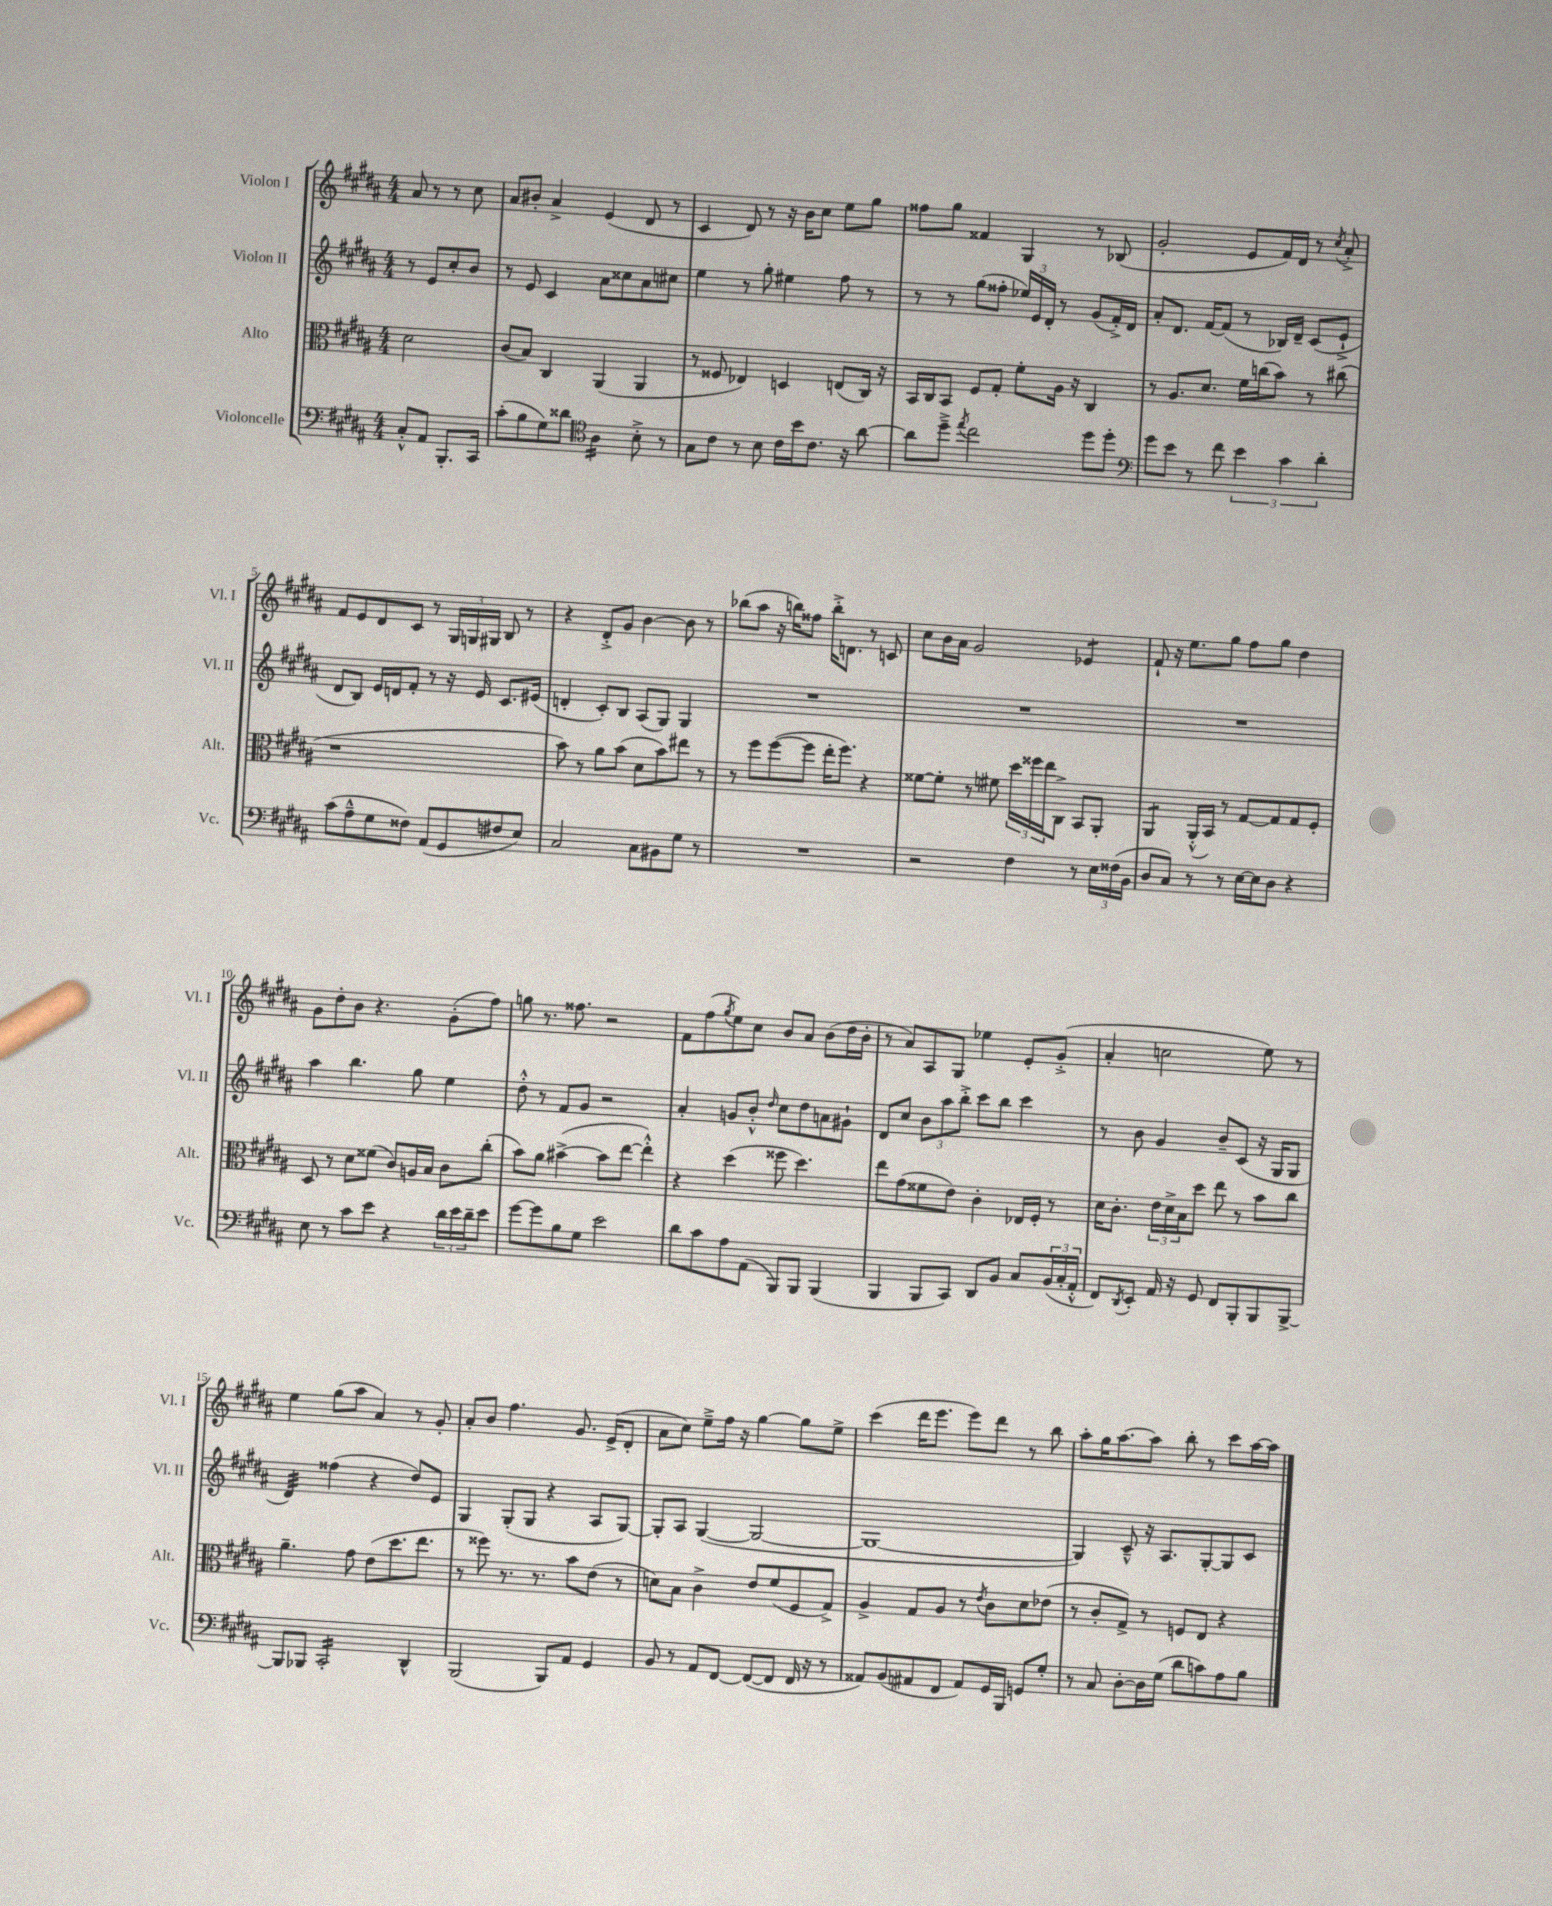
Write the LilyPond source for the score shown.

<<
\new StaffGroup <<
\new Staff = "s0" \with { instrumentName = "Violon I" shortInstrumentName = "Vl. I" } {
    \clef treble \key b \major \numericTimeSignature \time 4/4 \partial 2
    ais'8 r8 r8 cis''8 |
    ais'8 bis'8-. ais'4-> e'4( dis'8 r8 |
    cis'4 dis'8) r8 r16 b'16 cis''8 e''8 gis''8 |
    fisis''8 gis''8 fisis'4 gis4 r8 bes8( |
    gis'2-. e'8 fis'16) dis'16 r8 \acciaccatura { cis''8 } ais'8-.-> |
    fis'8 e'8 dis'8 cis'8 r8 \tuplet 3/2 { gis16 g16 gis16 } b8 r8 |
    r4 dis'8-.-> gis'8 b'4~ b'8 r8 |
    bes''8( ais''8 r16 b''16) fisis''8 b''16-.-> d'8. r8 c'8 |
    cis''8 b'16 ais'16 gis'2 ees'4:8 |
    fis'8-! r16 e''8. gis''8 fis''8 gis''8 dis''4 |
    gis'8 dis''8-. b'8 r4. gis'8-.( fis''8) |
    g''8 r8. fisis''8. r2 |
    fis'8 fis''8( \acciaccatura { gis''8 } e''8) cis''8 b'8 ais'8 b'8( dis''16 b'16-. |
    r8 ais'8) ais8 gis8 ees''4 e'8-. gis'8-.->( |
    ais'4-. c''2 e''8) r8 |
    e''4 gis''8( ais''8 ais'4) r8 gis'8-. |
    ais'8-. b'8 fis''4. gis'8. e'16->( dis'8-. |
    ais'8 cis''8) e''8---> fis''16 r16 gis''4~ gis''8 e''8-> |
    cis'''4( dis'''16 e'''8. e'''8) dis'''8 r8 b''8 |
    ais''8-. gis''16 ais''8.~ ais''8 b''8-. r8 cis'''8 ais''16~ ais''16 \bar "|." |
}
\new Staff = "s1" \with { instrumentName = "Violon II" shortInstrumentName = "Vl. II" } {
    \clef treble \key b \major \numericTimeSignature \time 4/4 \partial 2
    r8 e'8 cis''8-. b'8 |
    r8 e'8 cis'4 ais'8 cisis''8 ais'8 cis''8 |
    e''4 r8 gis''8-. eis''4 fis''8 r8 |
    r8 r8 gis''8( fisis''8-. \tuplet 3/2 { ees''16) e'16 dis'16-. } r8 gis'8( fis'16-.->) dis'16 |
    ais'8-. dis'8. fis'16~ fis'8( r8 bes16) dis'16-- cis'8( e'8-!-> |
    dis'8 b8) e'16 d'16 fis'8-. r8 r16 e'16 cis'8. eis'16( |
    d'4-. cis'8-.) b8 ais8( gis8) gis4 |
    R1 |
    R1 |
    R1 |
    ais''4 b''4. gis''8 e''4 |
    dis''8-.-^ r8 fis'8 gis'8 r2 |
    ais'4-. g'8 b'8-.-^ \grace { dis''16 } cis''8 dis''8 a'8 gis'8-! |
    dis'8 cis''8 \tuplet 3/2 { b'8 ais''8 b''8-.-> } cis'''8 b''8 cis'''4 |
    r8 b'8 gis'4 b'8-- cis'8( r16 gis16 gis8 |
    dis'4:32) fisis''4( r4 dis''8) e'8 |
    gis4 gis8-.( gis8 r4 ais8 gis8~) |
    gis8-. ais8 gis4~( gis2~ |
    gis1~ |
    gis4) cis'8---^ r16 ais8. gis8~-. gis8 cis'8 \bar "|." |
}
\new Staff = "s2" \with { instrumentName = "Alto" shortInstrumentName = "Alt." } {
    \clef alto \key b \major \numericTimeSignature \time 4/4 \partial 2
    dis'2 |
    cis'8( b8) cis4 ais,4( ais,4 |
    r8 fisis8 ees4) d4 e8( cis16) r16 |
    b,16 cis16 b,8 fis8 gis8-. fis'8-. ais16 r16 cis4 |
    r8 ais8. dis'8. fis'16 c''16( b'8) r8 cis''8( |
    r1 |
    b'8) r8 ais'8 b'8( dis'8 b'8) eis''8 r8 |
    r8 fis''8 fis''8~( fis''8 e''16-. fis''8.) r4 |
    fisis'8~ fisis'8-. r8 fis'8 \tuplet 3/2 { dis''16 fisis''16 e''16 } cis8-> b,8 ais,8-. |
    ais,4:8 ais,16-.-^( b,16) r8 gis8~ gis8 gis8 fis8-. |
    dis8 r8 dis'8 fisis'8( cis'8) a16 b16 cis'8 cis''8-.( |
    b'8) ais'8 bis'4~->( bis'8 e''8~ e''4-.-^) |
    r4 dis''4( fisis''8 dis''4.) |
    e''8 gis'8( fisis'8 e'8) cis'4-. ees16 fis16-. r8 |
    dis'16 cis'8.-. \tuplet 3/2 { e'16 dis'16-> b16 } dis''8 e''8 r8 b'8 cis''8 |
    ais'4.-- gis'8 e'8( dis''8. e''8. |
    r8 fisis''8) r8. r8. b'8 e'8( r8 |
    d'8) b8 cis'4-> e'8 fis'8( fis8 gis8->) |
    ais4-> gis8 ais8 r8 \acciaccatura { e'8 } cis'8 dis'8 ees'8( |
    r8 cis'8-. gis8->) r8 f8 e8 r4 \bar "|." |
}
\new Staff = "s3" \with { instrumentName = "Violoncelle" shortInstrumentName = "Vc." } {
    \clef bass \key b \major \numericTimeSignature \time 4/4 \partial 2
    cis8-.-^ ais,8 b,,8.-. cis,16 |
    cis'8-.( b8 gis8) disis'8 \clef tenor ais4:16 b8-.-> r8 |
    gis8 cis'8 r8 b8 cis'16 b'16 cis'8. r16 ais'8~ |
    ais'8 dis''8---> \acciaccatura { e''8 } cis''2 dis''8 dis''8-. |
    \clef bass gis'8 e'8 r8 fis'8 \tuplet 3/2 { e'4 cis'4 dis'4-. } |
    cis'8( ais8---^ gis8 fisis8) ais,8( gis,8 fis8 e8) |
    cis2 cis8 bis,8 gis8 r8 |
    R1 |
    r2 fis4 r8 \tuplet 3/2 { e16 fisis16( b,16 } |
    dis8 cis8) r8 r8 e16~ e16 dis8 r4 |
    e8 r8 cis'8 e'8 r4 \tuplet 3/2 { dis'16 e'16 dis'16-- } e'8 |
    gis'8~ gis'8 b8 gis8 e'2 |
    dis'8 cis'8 ais8 ais,8( b,,8) b,,8 b,,4( |
    b,,4 b,,8 cis,8) dis,8 b,8 cis8 \tuplet 3/2 { b,16( cis16-. ais,16-.-^ } |
    fis,8) \acciaccatura { dis,8 } e,8-. ais,16 r16 gis,8 fis,8 b,,8-. b,,8 b,,8~-> |
    b,,8 bes,,8 cis,2:16-. dis,4-^ |
    b,,2( b,,8) ais,8 gis,4 |
    b,8 r8 ais,8 fis,8~ fis,8~( fis,8 fis,16 r16 r8 |
    aisis,8) b,8( ais,8 fis,8 ais,8) gis,16 b,,16 g,8 gis8-. |
    r8 cis8 dis8~-. dis16 gis16( dis'8 c'8) ais8 b8 \bar "|." |
}
>>
>>
